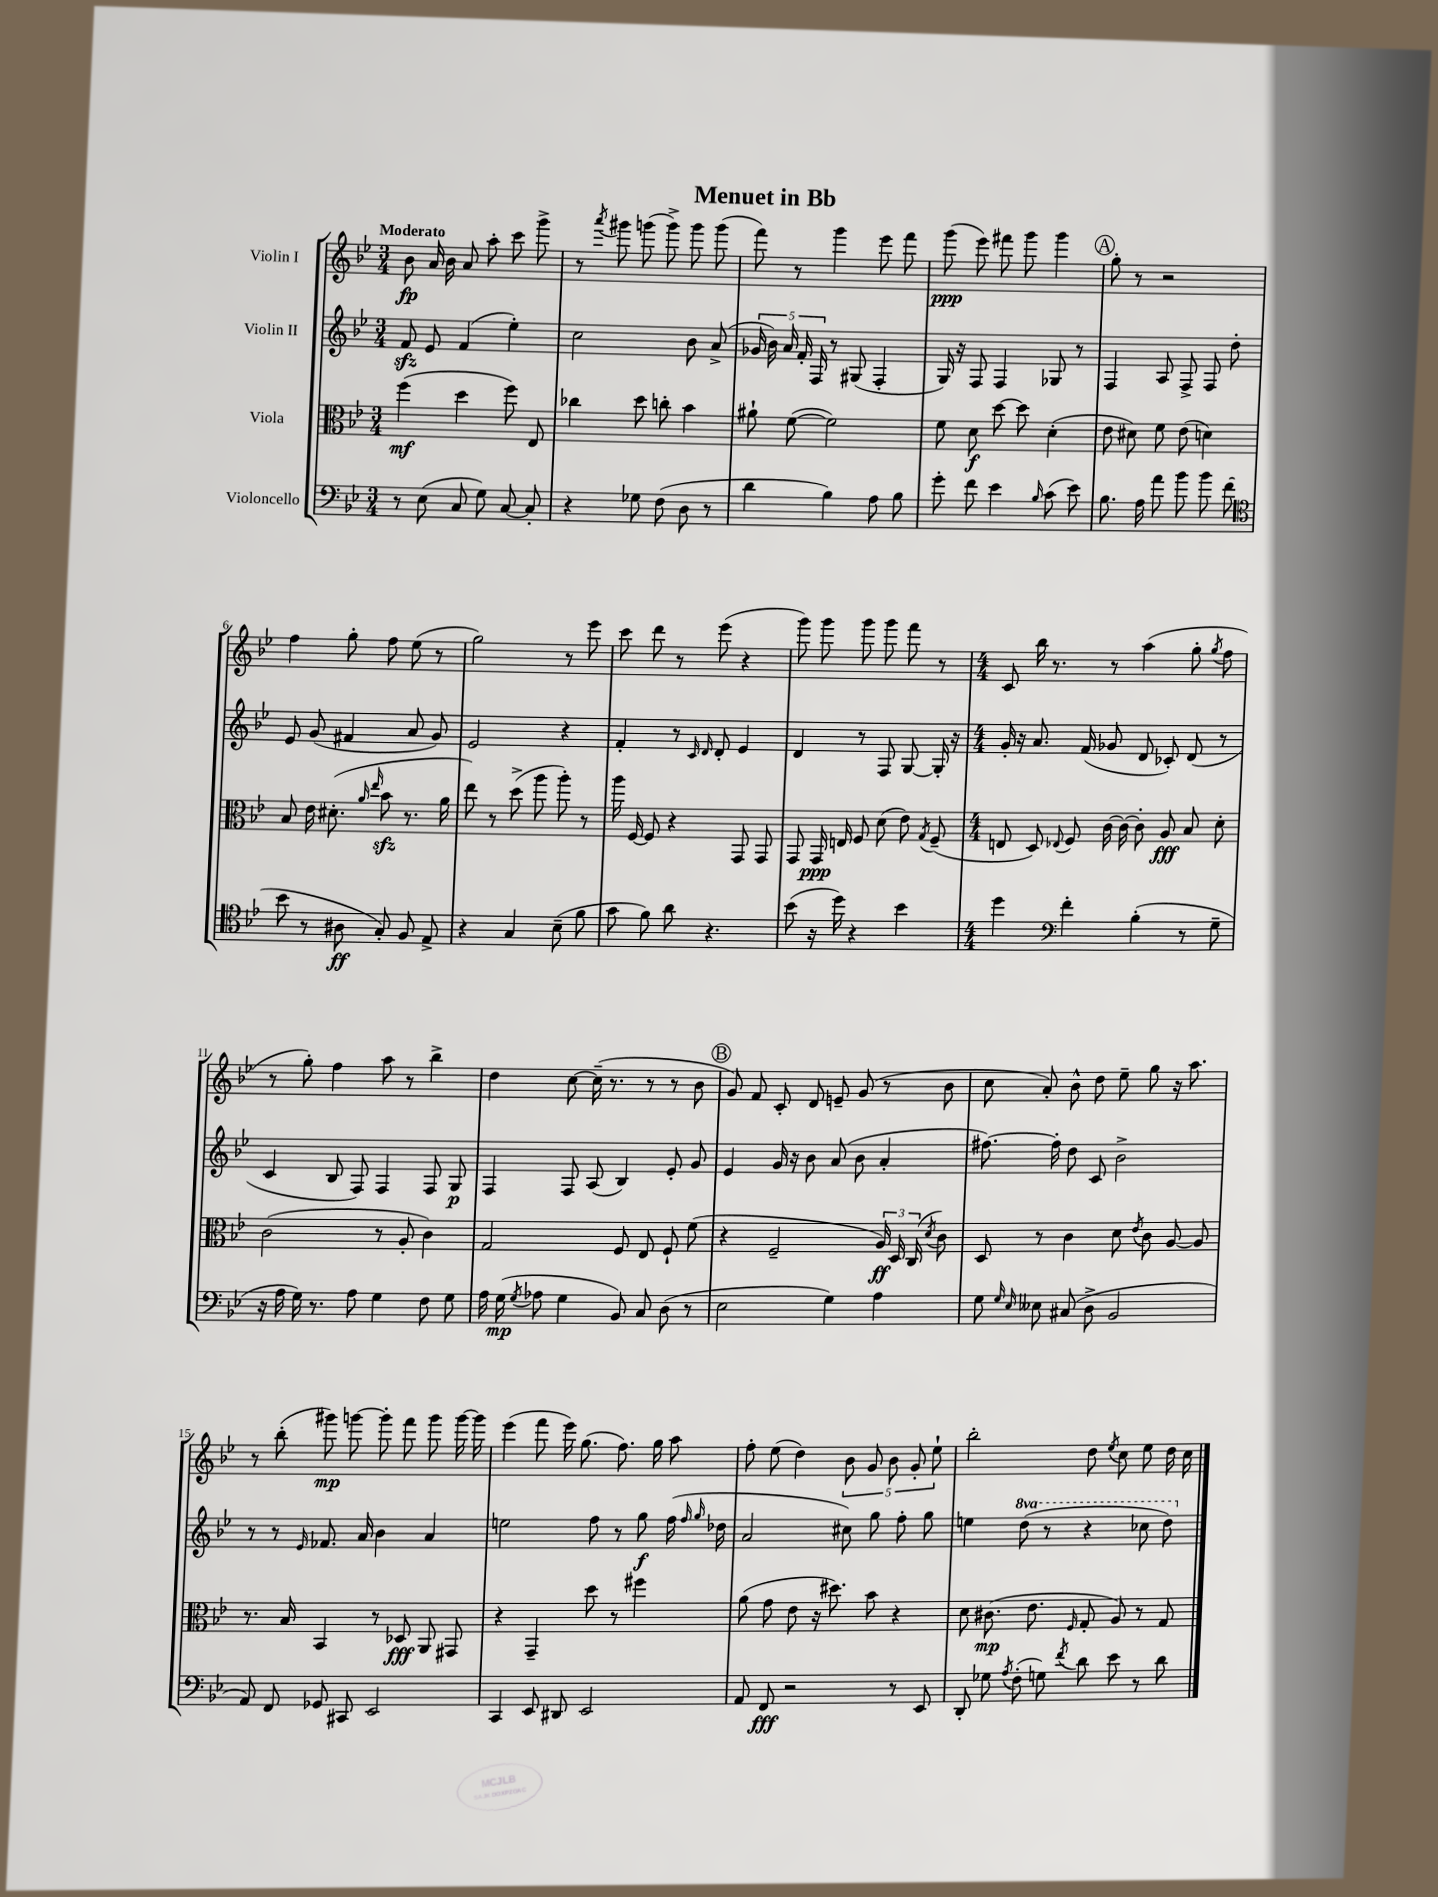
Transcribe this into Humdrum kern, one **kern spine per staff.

**kern	**kern	**kern	**kern
*staff4	*staff3	*staff2	*staff1
*clefF4	*clefC3	*clefG2	*clefG2
*k[b-e-]	*k[b-e-]	*k[b-e-]	*k[b-e-]
*M3/4	*M3/4	*M3/4	*M3/4
8r	(4ff	8f	8b-
(8E-	.	8e-	16a
.	.	.	16b-
8C	4dd	(4f	8a
8G)	.	.	8aa'
[8C	8ff)	4ee-')	8ccc
8C']	8E-	.	8ggg^
=	=	=	=
4r	4cc-	2cc	8r
.	.	.	8qaaa
.	.	.	8ggg#
8G-	8dd	.	(8ggg
(8F	8cc'	.	8ggg^)
8D	4b-	8b-	8ggg
8r	.	(8a^	(8ggg
=	=	=	=
4d	8a#`	20g-	8fff)
.	.	20b-)	.
.	.	20a	.
.	([8f	.	8r
.	.	20f'	.
.	.	20F	.
4B-)	2f])	8r	4ggg
.	.	(8G#	.
8A	.	4F'	8eee-
8B-	.	.	8fff
=	=	=	=
8g'	8f	16G)	(8ggg
.	.	16r	.
8f	8d	8F	8eee-)
4e-	[8dd	4F	8fff#
.	8dd]	.	8ggg
16qqB-	.	.	.
(8c	(4d'	8G-	4ggg
8e-)	.	8r	.
=	=	=	=
8.B-	8e-	4F	8gg'
.	8d#)	.	8r
16A	.	.	.
8a	8f	8A	2r
8b-	(8e-	8F^	.
8b-	4d)	8F	.
(8f	.	8dd'	.
=	=	=	=
*clefC4	*	*	*
8b-	8B-	8e-	4ff
8r	16e-	(8g	.
.	(8.d#'	.	.
8A#	.	4f#	8gg'
.	16qqa	.	.
.	16qqee-	.	.
8G')	8b-	.	8ff
8F	8.r	8a	(8ee-
8E-^	.	8g)	8r
.	16a	.	.
=	=	=	=
4r	8ee-)	2e-	2gg)
.	8r	.	.
4G	(8dd^	.	.
.	8aa	.	.
(8B-~	8aa')	4r	8r
8f	8r	.	8eee-
=	=	=	=
8g	16aa	4f'	8ccc
.	[16F	.	.
8f)	8F]	.	8ddd
8a	4r	8r	8r
.	.	16qqc	.
.	.	16qqd	.
4.r	.	8d'	(8eee-
.	8GG	4e-	4r
.	8GG	.	.
=	=	=	=
(8b-	8GG	4d	8ggg)
16r	16GG	.	8ggg
16dd)	16E	.	.
4r	8F	8r	8ggg
.	(8d	8F	8ggg
4b-	8e-)	[8G	8fff
.	8qG	.	.
.	(8F~	16G']	8r
.	.	16r	.
=	=	=	=
*M4/4	*M4/4	*M4/4	*M4/4
4dd	8E	16g'	8c
.	.	16r	.
.	8D)	8.a	16bb-
.	.	.	8.r
*clefF4	*	*	*
.	8qqE-	.	.
4f'	8F	.	.
.	.	(16f	.
.	[16c	8g-	8r
.	16c_	.	.
(4B-'	8c']	8d	(4aa
.	8A	8c-')	.
8r	8B-	(8d	8gg'
.	.	.	8qgg
8G~	8d'	8r	8ff
=	=	=	=
16r	(2c	4c	8r
16A	.	.	.
16G)	.	.	8gg')
8.r	.	.	.
.	.	8B-	4ff
8A	.	8F)	.
4G	8r	4F	8aa
.	8A'	.	8r
8F	4c)	8F	4bb-^
8G	.	8G	.
=	=	=	=
16A	2G	4F	4dd
(16G	.	.	.
8qG	.	.	.
8A-	.	.	.
4G	.	8F	[8cc
.	.	(8A	(16cc~]
.	.	.	8.r
8BB-)	8F	4B-)	.
8C	8E-	.	8r
(8D	8F`	8e-'	8r
8r	(8f	8g	8b-
=	=	=	=
2E-	4r	4e-	8g)
.	.	.	8f
.	2F~	16g	8c'
.	.	16r	.
.	.	8b-	8d
4G)	.	(8a	8e~
.	.	8b-	(8g
4A	24A)	4a'	8r
.	24D	.	.
.	(24C	.	.
.	8qd	.	.
.	8c)	.	8b-
=	=	=	=
8G	8D	[8.ff#)	8cc
16qqG	.	.	.
16qqE-	.	.	.
8E--	8r	.	8a')
.	.	16ff#']	.
(8C#	4c	8dd	8b-^^
8D^	.	8c	8dd
2BB-	8d	2b-^	8ee-~
.	8qe-	.	.
.	8c	.	8gg
.	[8A	.	16r
.	.	.	8.aa
.	8A]	.	.
=	=	=	=
8AA)	8.r	8r	8r
8FF	.	8r	(8bb-'
.	16B-	.	.
.	.	16qqe-	.
8GG-	4BB-	8.f-	8ggg#)
8CC#	.	.	[8ggg
.	.	16a	.
2EE-	8r	4b-	8ggg']
.	8D-	.	8fff
.	8AA	4a	8ggg
.	8GG#	.	[16ggg
.	.	.	16ggg]
=	=	=	=
4CC	4r	2ee	(4eee-
8EE-	4GG~	.	8fff
8DD#	.	.	16eee-)
.	.	.	(8.gg
2EE-	8dd	8ff	.
.	8r	8r	8.ff)
.	4ff#	8gg	.
.	.	.	16gg
.	.	(16ff	8aa
.	.	16qqff	.
.	.	16qqgg	.
.	.	16dd-	.
=	=	=	=
8AA	(8a	2a	8ff'
8FF	8g	.	(8ee-
2r	8e-	.	4dd)
.	16r	.	.
.	8.dd#)	.	.
.	.	8cc#)	10b-
.	.	.	10g
.	8b-	8gg	.
.	.	.	10b-
8r	4r	8ff'	.
.	.	.	10g'
8EE-	.	8gg	.
.	.	.	10ee-`
=	=	=	=
8DD'	8d	4ee	2bb-'
8G-	(8.c#	.	.
8qA	.	.	.
(8F'	.	(8ddd	.
.	8.e-	.	.
8G)	.	8r	.
8qf	16qqF	.	.
8d	8G'	4r	8dd
.	.	.	8qee-
8e-	8A)	.	8cc
8r	8r	8ccc-	8ee-
8d	8G	8ddd)	16dd
.	.	.	16cc
==	==	==	==
*-	*-	*-	*-
